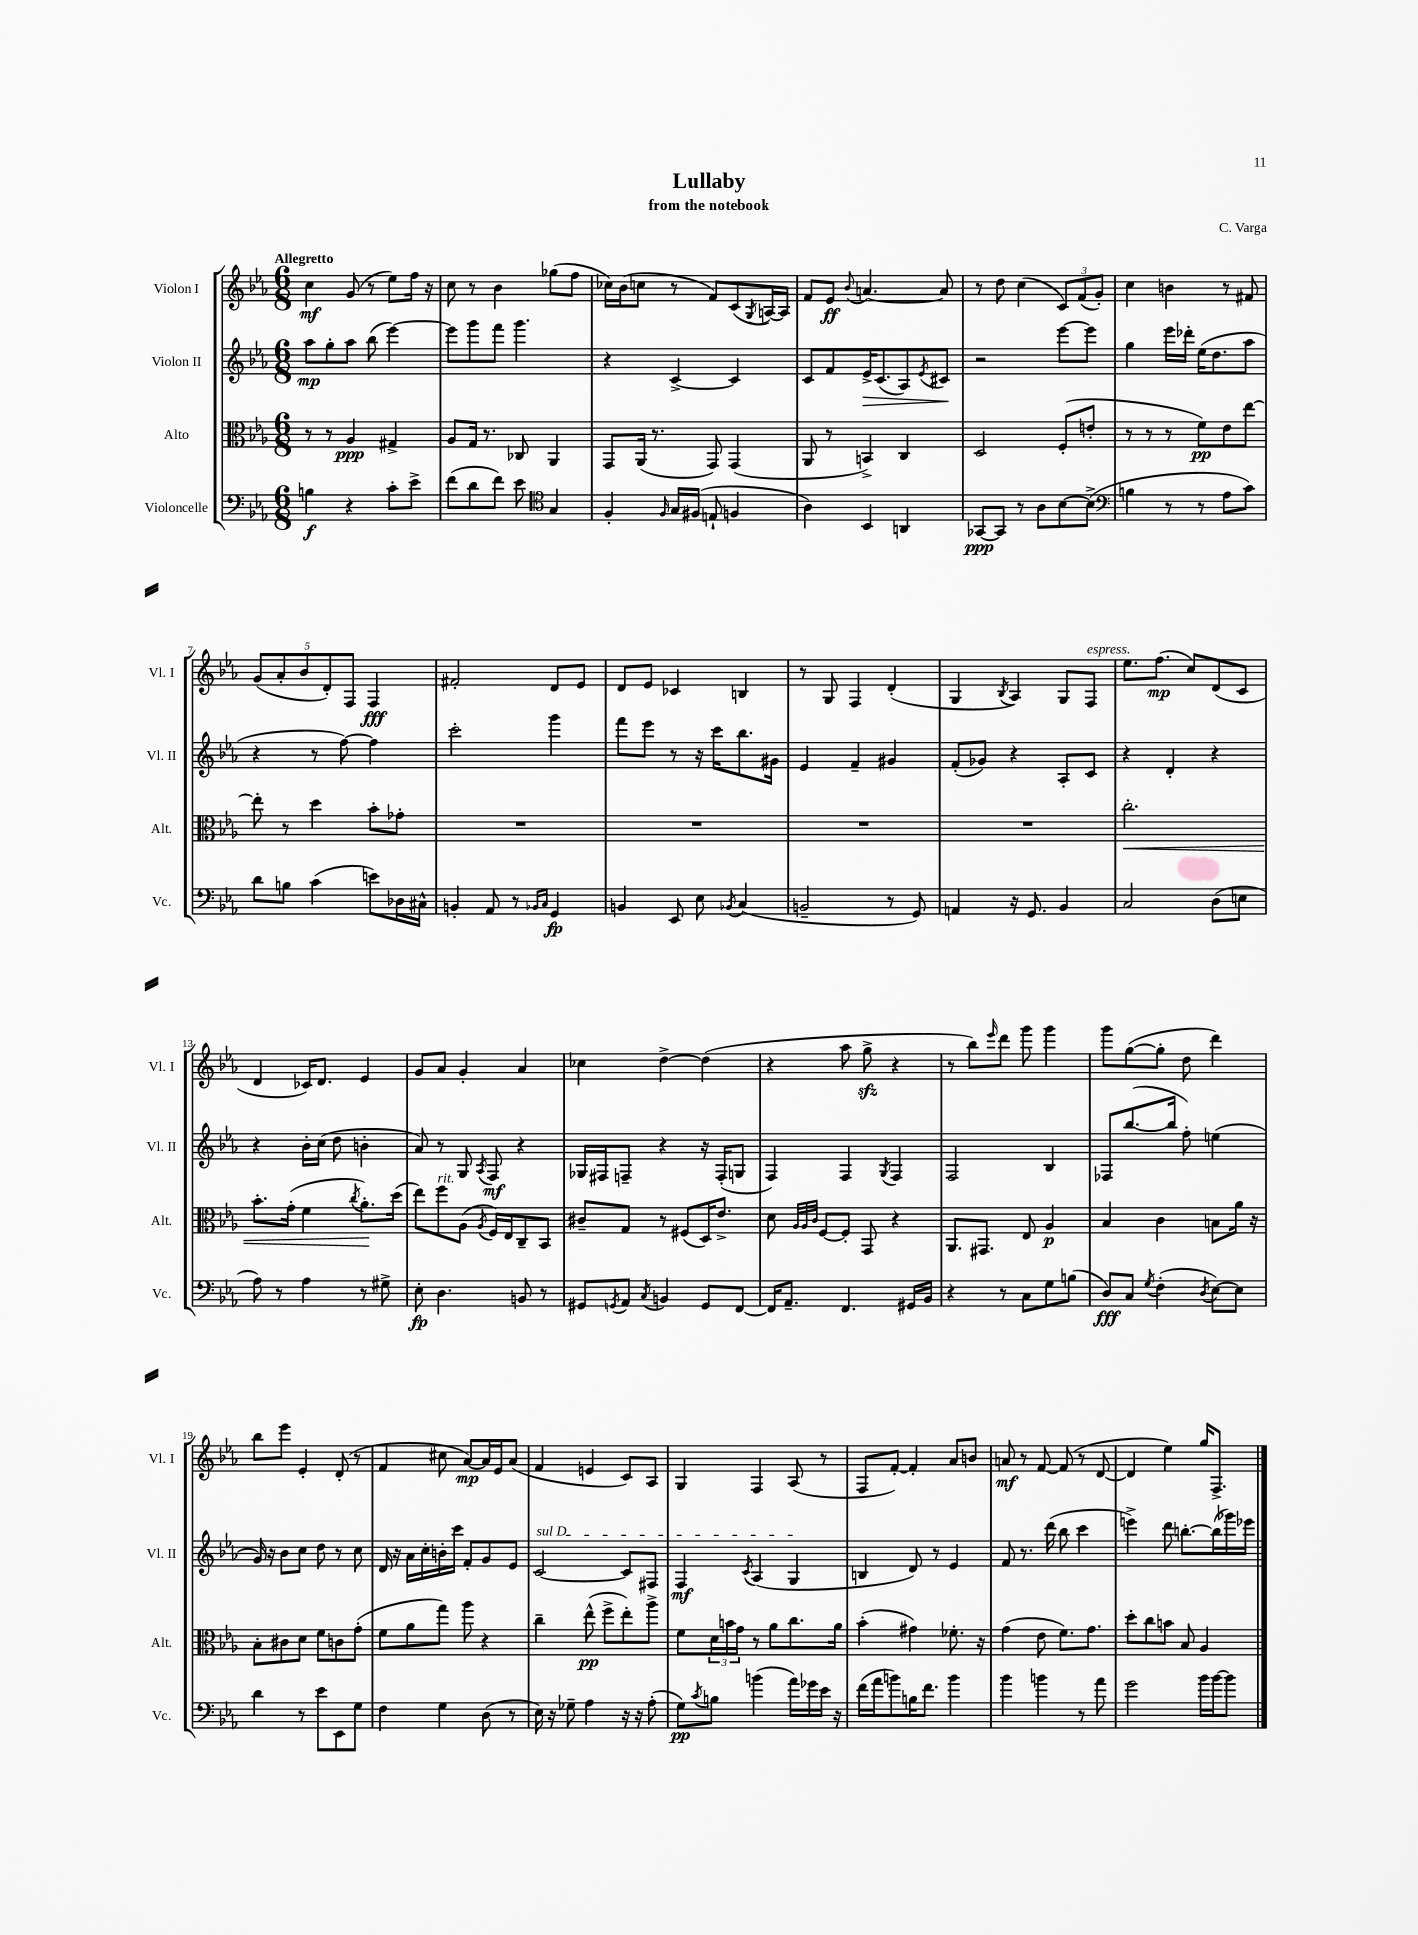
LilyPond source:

\header { title = "Lullaby" composer = "C. Varga" subtitle = "from the notebook" }
<<
\new StaffGroup <<
\new Staff = "s0" \with { instrumentName = "Violon I" shortInstrumentName = "Vl. I" } {
    \clef treble \key ees \major \numericTimeSignature \time 6/8 \tempo "Allegretto"
    c''4\mf g'8( r8 ees''8) f''16 r16 |
    c''8 r8 bes'4 ges''8( f''8 |
    ces''16) bes'16( c''8 r8 f'8) c'8( \acciaccatura { g8 } a16~) a16 |
    f'8 ees'8\ff \appoggiatura { bes'8 } a'4.~ a'8 |
    r8 d''8 c''4( \tuplet 3/2 { c'8) f'8( g'8-.) } |
    c''4 b'4 r8 fis'8 |
    \tuplet 5/4 { g'8( aes'8-. bes'8 d'8-.) f8 } f4\fff |
    fis'2-. d'8 ees'8 |
    d'8 ees'8 ces'4 b4 |
    r8 g8 f4 d'4-.( |
    g4 \acciaccatura { bes8 } aes4) g8 f8^\markup { \italic "espress." } |
    ees''8. f''8.\mp( c''8) d'8( c'8 |
    d'4 ces'16) d'8. ees'4 |
    g'8 aes'8 g'4-. aes'4 |
    ces''4 d''4~-> d''4( |
    r4 aes''8 g''8->\sfz r4 |
    r8 bes''8) \grace { ees'''16 } d'''8 g'''8 g'''4 |
    g'''8 g''8~( g''8-. d''8 d'''4) |
    bes''8 ees'''8 ees'4-. d'8-.( r8 |
    f'4 cis''8 aes'8~\mp) aes'16 ees'16 aes'8( |
    f'4 e'4 c'8) aes8 |
    g4 f4 aes8( r8 |
    f8 f'8~-.) f'4-. aes'8 b'8 |
    a'8\mf r8 f'8~ f'8( r8 d'8~ |
    d'4 ees''4) g''16 f8.-> \bar "|." |
}
\new Staff = "s1" \with { instrumentName = "Violon II" shortInstrumentName = "Vl. II" } {
    \clef treble \key ees \major \numericTimeSignature \time 6/8
    aes''8\mp g''8-. aes''8 bes''8( ees'''4~) |
    ees'''8 g'''8 f'''8 g'''4. |
    r4 c'4~-> c'4 |
    c'8 f'8 ees'16->\> c'8.( aes8) \acciaccatura { ees'8 } cis'8\! |
    r2 ees'''8~ ees'''8 |
    g''4 ees'''16 des'''16-. ees''16( d''8. aes''8 |
    r4 r8 f''8~) f''4 |
    c'''2-. g'''4 |
    f'''8 ees'''8 r8 r16 c'''16 bes''8. gis'16 |
    ees'4 f'4-- gis'4 |
    f'8-.( ges'8) r4 aes8-. c'8 |
    r4 d'4-. r4 |
    r4 bes'16-. c''16( d''8 b'4-. |
    aes'8) r8 g8 \acciaccatura { aes8 } f8\mf r4 |
    ges16 fis16 f8-- r4 r16 f16-.( g8 |
    f4) f4 \acciaccatura { g8 } f4 |
    f2 bes4 |
    fes8 bes''8.~( bes''16 f''8-.) e''4( |
    g'16) r16 bes'8 c''8 d''8 r8 c''8 |
    d'16 r16 aes'16 c''16-. b'16-. c'''16 f'8-. g'8 ees'8 |
    \once \override TextSpanner.bound-details.left.text = \markup { \italic "sul D" } c'2~\startTextSpan c'8 fis8 |
    f4\mf \acciaccatura { c'8 } aes4( g4\stopTextSpan |
    b4 d'8) r8 ees'4 |
    f'8 r8. d'''16( bes''8 c'''4 |
    e'''4->) d'''8 b''8.~-. b''16( ges'''16) ees'''16 \bar "|." |
}
\new Staff = "s2" \with { instrumentName = "Alto" shortInstrumentName = "Alt." } {
    \clef alto \key ees \major \numericTimeSignature \time 6/8
    r8 r8 aes4\ppp gis4-> |
    aes8 g16 r8. ces8 aes,4 |
    g,8 aes,16( r8. g,8) g,4( |
    aes,8 r8 b,4->) c4 |
    d2 f8-.( e'8-. |
    r8 r8 r8 f'8\pp) ees'8 ees''8~ |
    ees''8-. r8 d''4 bes'8-. ges'8-. |
    R2. |
    R2. |
    R2. |
    R2. |
    c''2.-.\< |
    bes'8.-. g'16-.( f'4 \acciaccatura { c''8 } aes'8.-.\!) d''16( |
    ees''8) f''8^\markup { \italic "rit." } aes8( \acciaccatura { aes8 } f16) ees16 c8-- bes,8 |
    cis'8-- g8 r8 fis8( d16) ees'8.-> |
    d'8 \grace { aes32 aes32 c'32 } f8~ f8-. g,8 r4 |
    aes,8. gis,8. ees8 aes4\p |
    bes4 c'4 b8 aes'16 r16 |
    bes8-. cis'8 d'8 f'8 c'8 g'8-.( |
    f'8 aes'8 g''8) aes''8 r4 |
    c''4-- ees''8-^\pp( f''8-> ees''8-.) aes''8-> |
    f'8 \tuplet 3/2 { d'16 b'16 g'16 } r8 aes'8 c''8. aes'16 |
    bes'4-.( gis'4) fes'8.-. r16 |
    g'4( ees'8 f'8.) g'8. |
    d''8-. c''8 b'8 bes8 aes4 \bar "|." |
}
\new Staff = "s3" \with { instrumentName = "Violoncelle" shortInstrumentName = "Vc." } {
    \clef bass \key ees \major \numericTimeSignature \time 6/8
    b4\f r4 c'8-. ees'8-> |
    f'8( d'8 f'8) ees'8 \clef tenor g4 |
    f4-. \grace { f16 } g16 fis16( e8-! f4 |
    aes4) bes,4 a,4 |
    ges,8~\ppp ges,8 r8 aes8 bes8~ bes8->( |
    \clef bass b4 r8 r8 aes8 c'8) |
    d'8 b8 c'4( e'8) des16 cis16-^ |
    b,4-. aes,8 r8 \grace { bes,16 c16 } g,4\fp |
    b,4 ees,8 ees8 \acciaccatura { bes,8 } c4( |
    b,2-- r8 g,8) |
    a,4 r16 g,8. bes,4 |
    c2 d8( e8 |
    aes8) r8 aes4 r8 gis8-> |
    ees8-.\fp d4. b,8 r8 |
    gis,8 \acciaccatura { g,8 } aes,8 \acciaccatura { c8 } b,4 g,8 f,8~ |
    f,16 aes,8.-- f,4. gis,16 bes,16 |
    r4 r8 c8 g8 b8( |
    d8\fff) c8 \acciaccatura { g8 } f4-.( \acciaccatura { d8 } ees8~) ees8 |
    d'4 r8 ees'8 ees,8 g8 |
    f4 g4 d8( r8 |
    ees16) r16 ges8-- aes4 r16 r16 aes8-.( |
    g8\pp) \acciaccatura { c'8 } b8 b'4( aes'16) ges'16 ees'16 r16 |
    f'16( aes'16 b'8) b16 f'8. b'4 |
    bes'4 b'4 r8 aes'8 |
    g'2 bes'16 bes'16~ bes'8 \bar "|." |
}
>>
>>
